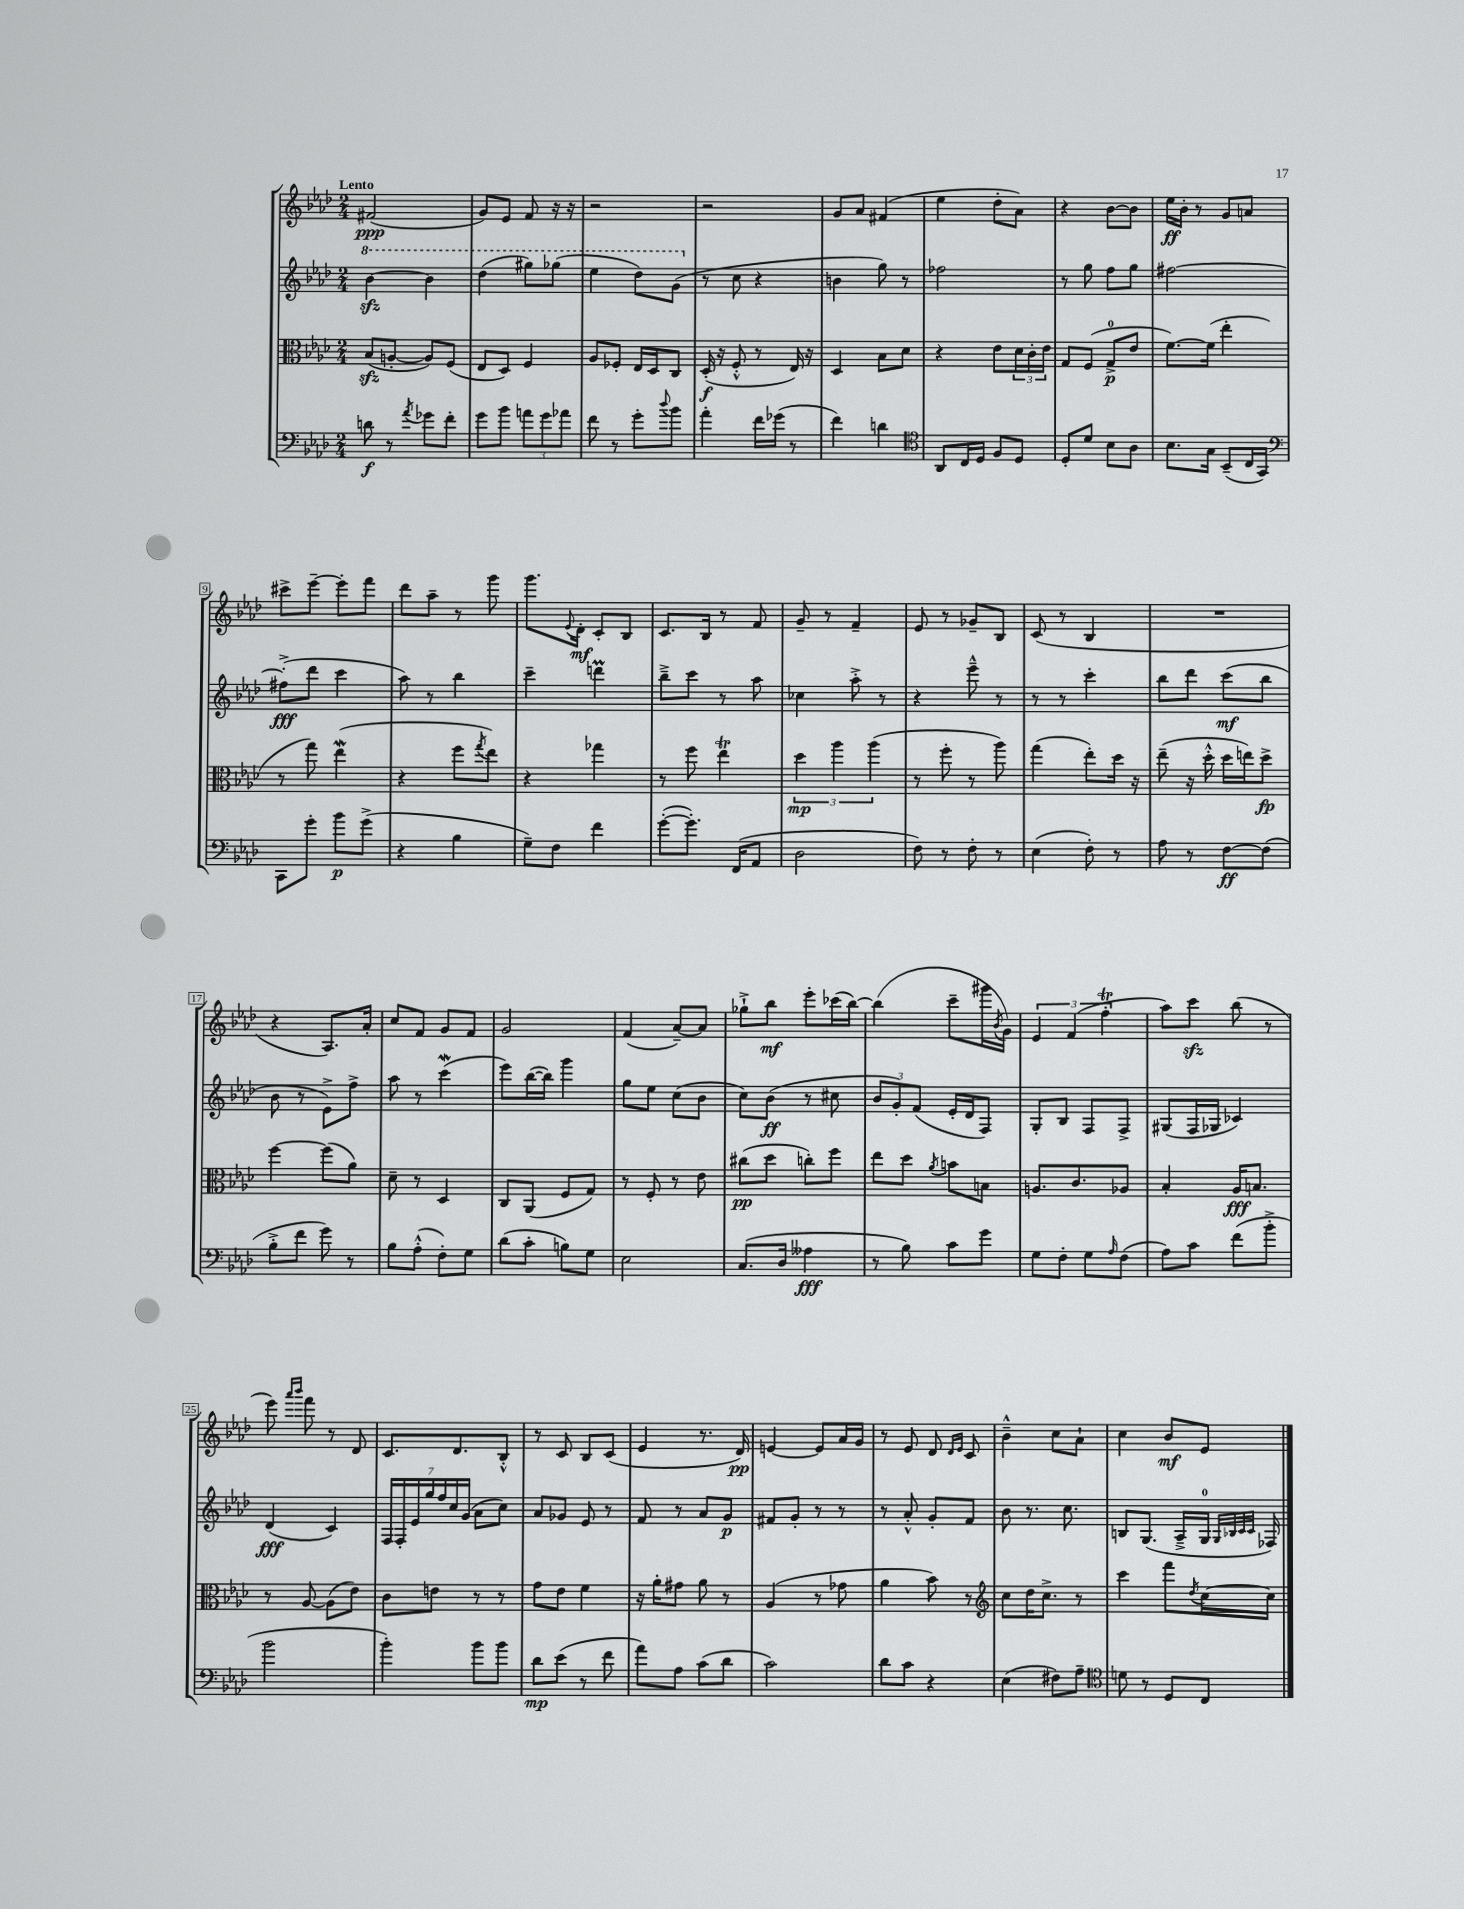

**kern	**kern	**kern	**kern
*staff4	*staff3	*staff2	*staff1
*clefF4	*clefC3	*clefG2	*clefG2
*k[b-e-a-d-]	*k[b-e-a-d-]	*k[b-e-a-d-]	*k[b-e-a-d-]
*M2/4	*M2/4	*M2/4	*M2/4
8d	(8B-	[4bb-	(2f#
8r	[8A'	.	.
8qa-	.	.	.
8g-	8A])	4bb-]	.
8f'	(8F	.	.
=	=	=	=
8g	8E-	(4ddd-	8g)
8b-	8D-)	.	8e-
12a	4F	8ggg#)	8f
12g	.	.	.
.	.	(8ggg-	16r
12a-	.	.	.
.	.	.	16r
=	=	=	=
8f	8A-	4eee-	2r
8r	8F-'	.	.
8g'	16E-	8ddd-)	.
.	16D-	.	.
8qqdd-	.	.	.
8b-	8C	(8gg	.
=	=	=	=
4a-'	(16D-'	8r	2r
.	16r	.	.
.	8F'^^	8cc	.
16f	8r	4r	.
(16g-	.	.	.
8r	16E-)	.	.
.	16r	.	.
=	=	=	=
4f)	4D-	4b	8g
.	.	.	8a-
4d	8B-	8gg)	(4f#
.	8d-	8r	.
=	=	=	=
*clefC4	*	*	*
8AA-	4r	2ff-	4ee-
16C	.	.	.
16D-	.	.	.
8F	8e-	.	8dd-'
8D-	24d-	.	8a-)
.	24c'	.	.
.	24e-	.	.
=	=	=	=
8D-'	8G	8r	4r
8d-	(8F	8gg	.
8B-	8G^	8ff	[8b-
8A-	8e-	8gg	8b-]
=	=	=	=
8.B-	[8.f)	[2ff#	16ee-
.	.	.	16b-'
.	.	.	8r
16G	(16f]	.	.
(8BB-~	4ee-'	.	8g
16C	.	.	8a
16GG)	.	.	.
=	=	=	=
*clefF4	*	*	*
8CC	8r	(8ff#'^]	8ccc#^
8g'	8gg)	8ddd-	[8eee-~
8b-	(4ee-	4ccc	8eee-']
(8g^	.	.	8fff
=	=	=	=
4r	4r	8aa-)	8ddd-
.	.	8r	8aa-~
4B-	8ff	4bb-	8r
.	8qgg	.	.
.	8ee-)	.	8ggg
=	=	=	=
8G~)	4r	4ccc~	8.ggg
8F	.	.	.
.	.	.	8qqe-
.	.	.	16d-'
4f	4gg-	4ddd	8c'
.	.	.	8B-
=	=	=	=
([8g'	8r	8bb-~^	8.c
8.g'])	8ff	8ccc	.
.	.	.	16B-
.	4ee-	8r	8r
(16FF	.	.	.
8AA-	.	8aa-	8f
=	=	=	=
2D-	6dd-	4cc-	8g~
.	.	.	8r
.	6aa-	.	.
.	.	8aa-'^	4f~
.	(6aa-	.	.
.	.	8r	.
=	=	=	=
8F)	8r	4r	8e-
8r	8ff'	.	8r
8F'	8r	8eee-~^^	8g-~
8r	8aa-)	8r	8B-
=	=	=	=
(4E-	(4gg	8r	(8c
.	.	8r	8r
8F')	8ee-')	4ccc'	4B-
8r	16dd-	.	.
.	16r	.	.
=	=	=	=
8A-	(8ee-~	8bb-	2r
8r	16r	8ddd-	.
.	16dd-'^^	.	.
[8F	16dd-	(8ccc	.
.	16ee)	.	.
(8F]	8dd-^	8bb-	.
=	=	=	=
8B-'^	[4ff	8b-	4r
8f	.	8r	.
8g)	(8ff]	8e-^)	8.A-)
8r	8a-)	8ff^	.
.	.	.	16a-'
=	=	=	=
8B-	8d-~	8aa-	8cc
(8A-'^^	8r	8r	8f
8F')	4D-	(4ccc	8g
8G	.	.	8f
=	=	=	=
(8d-	8C	8eee-)	2g
8c'	(8AA-	([16bb-	.
.	.	16bb-])	.
8B)	8F	4ggg	.
8G	8G)	.	.
=	=	=	=
2E-	8r	8gg	(4f
.	8F'	8ee-	.
.	8r	(8cc	[8a-~)
.	8e-	8b-	8a-]
=	=	=	=
(8.C	(8cc#	8cc)	8gg-`^
.	8dd-	(8b-	8bb-
16D-	.	.	.
4A--	8cc')	8r	8eee-'
.	8ff	8cc#	(16ccc-
.	.	.	[16bb-)
=	=	=	=
8r	8ee-	12b-	(4bb-]
.	.	12g')	.
8B-)	8dd-	.	.
.	.	(12f	.
.	8qa-	.	.
8c	8b	16e-'	8ccc~
.	.	16d-	.
8g	8B	8F)	16ggg#
.	.	.	8qb-
.	.	.	16g)
=	=	=	=
8G	8.A	8G'	6e-
8F'	.	8B-	.
.	.	.	(6f
.	8.c	.	.
8G	.	8F	.
.	.	.	6ff'
16qqA-	.	.	.
(8F	8A-	8F^	.
=	=	=	=
8A-)	4B-'	(8G#	8aa-)
8c	.	16F	8ccc
.	.	16G-	.
(8f	16A-	4c-)	(8bb-
.	8.B	.	.
8b-'^	.	.	8r
=	=	=	=
2b-	8r	(4d-	8eee-)
.	.	.	16qqaaa-
.	.	.	16qqbbb-
.	[8A-	.	8fff
.	(8A-]	4c)	8r
.	8e-)	.	8d-
=	=	=	=
4b-')	8c	28F	8.c
.	.	28F'	.
.	.	28e-	.
.	.	28gg	.
.	8e	.	.
.	.	28ff	.
.	.	28cc	.
.	.	.	8.d-
.	.	(28g	.
8b-	8r	8a-	.
8b-	8r	8cc)	8B-'^^
=	=	=	=
8d-	8g	8a-	8r
(8e-	8e-	8g-	8c
8r	4f	8e-	8B-
8f	.	8r	(8c
=	=	=	=
8a-)	16r	8f	4e-
.	16a-'	.	.
8A-	8g#	8r	.
(8c	8a-	8a-	8.r
8d-	8r	8g	.
.	.	.	16d-)
=	=	=	=
2c)	(4A-	8f#	[4e
.	.	8g'	.
.	8r	8r	8e]
.	8g-	8r	16a-
.	.	.	16g
=	=	=	=
8d-	4a-	8r	8r
8c	.	8a-'^^	8e-
4r	8b-)	8g'	8d-
.	.	.	16qqd-
.	.	.	16qqe-
.	8r	8f	8c
=	=	=	=
*	*clefG2	*	*
(4E-	8cc	8b-	4b-~^^
.	16dd-	8.r	.
.	8.cc^	.	.
8F#)	.	.	8cc
.	.	8.cc	.
8A-~	8r	.	8a-`
=	=	=	=
*clefC4	*	*	*
8d	4ccc	8B	4cc
8r	.	(8.G	.
8D-	8fff	.	8b-
.	.	16A-~^	.
.	8qdd-	.	.
8C	[16cc	16G	8e-
.	.	32qqG	.
.	.	32qqB-	.
.	.	32qqc	.
.	.	32qqc	.
.	16cc]	16F-)	.
==	==	==	==
*-	*-	*-	*-
